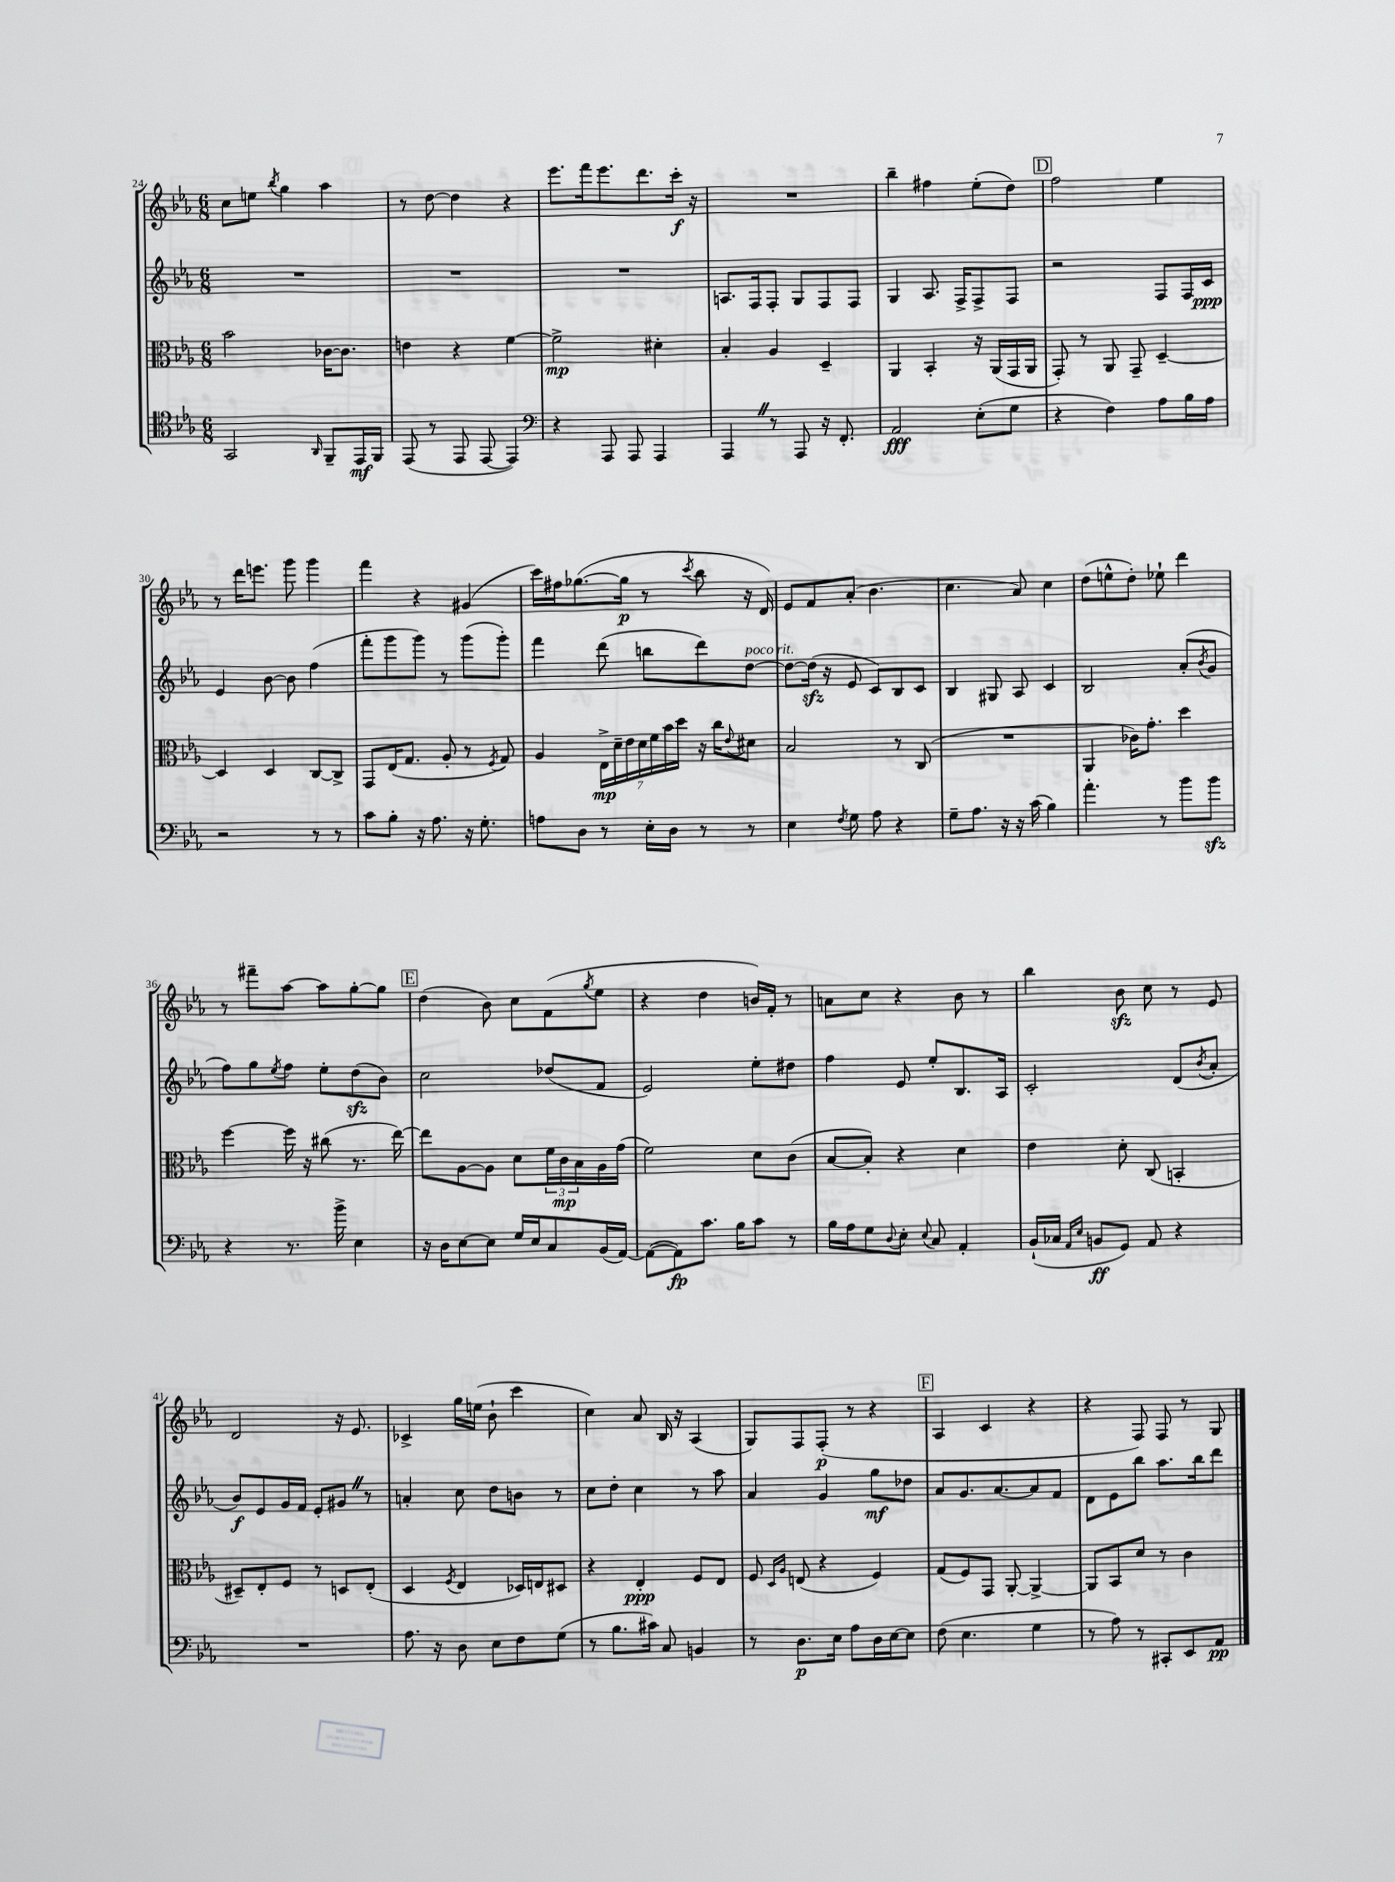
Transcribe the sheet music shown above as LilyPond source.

<<
\new StaffGroup <<
\new Staff = "s0" {
    \clef treble \key ees \major \numericTimeSignature \time 6/8
    c''8 e''8 \acciaccatura { bes''8 } g''4 aes''4 |
    r8 d''8~ d''4 r4 |
    ees'''8. f'''16 ees'''8. d'''8. c'''16-.\f r16 |
    R2. |
    bes''4-- fis''4 ees''8-.( d''8) |
    \mark \markup { \box "D" } f''2 ees''4 |
    r8 d'''16 e'''8. g'''8 g'''4 |
    f'''4 r4 gis'4( |
    c'''16) fis''16 ges''8.~( ges''16\p r8 \acciaccatura { c'''8 } bes''8 r16 d'16) |
    ees'8 f'8 aes'8-.( bes'4. |
    c''4. aes'8) c''4 |
    d''8( e''8-^ d''8-.) ees''8-! d'''4 |
    r8 fis'''8-- aes''8~ aes''8 g''8~-. g''8 |
    \mark \markup { \box "E" } d''4( bes'8) c''8 f'8( \acciaccatura { g''8 } ees''8 |
    r4 d''4 b'16) f'16-. r8 |
    a'8 c''8 r4 bes'8 r8 |
    bes''4 bes'8\sfz c''8 r8 ees'8 |
    d'2 r16 ees'8. |
    ces'4-> g''16 e''16( bes'8-! c'''4 |
    c''4) aes'8 bes16 r16 aes4( |
    g8) f8 f8-.\p( r8 r4 |
    \mark \markup { \box "F" } aes4 c'4 r4 |
    r4 f8) f8 r8 g8 \bar "|." |
}
\new Staff = "s1" {
    \clef treble \key ees \major \numericTimeSignature \time 6/8
    R2. |
    R2. |
    R2. |
    a8. f16 f8-. g8 f8 f8 |
    g4 aes8. f16-> f8-> f8 |
    \mark \markup { \box "D" } r2 f8 f16 c'16\ppp |
    ees'4 bes'8~ bes'8 f''4( |
    f'''8-. g'''8 g'''8) r8 g'''8( g'''8-.) |
    f'''4 d'''8( b''8 d'''8) d''8~^\markup { \italic "poco rit." } |
    d''8~ d''16\sfz( r16 ees'8 c'8) bes8 c'8 |
    bes4 gis8 aes8 c'4 |
    bes2 aes'8-.( \acciaccatura { bes'8 } g'8 |
    f''8) g''8 \acciaccatura { ees''8 } f''8 ees''8-. d''8\sfz( bes'8) |
    \mark \markup { \box "E" } c''2 des''8( f'8 |
    ees'2) ees''8-. dis''8 |
    f''4 ees'8 ees''8-. bes8. aes16 |
    c'2-. d'8( \acciaccatura { bes'8 } aes'8-. |
    bes'8\f) ees'8 g'16 f'16 ees'8-. gis'8 \once \override BreathingSign.text = \markup { \musicglyph "scripts.caesura.straight" } \breathe r8 |
    a'4-. c''8 d''8 b'8 r8 |
    c''8 d''8-. c''4 r8 aes''8 |
    aes'4 g'4 g''8\mf des''8 |
    \mark \markup { \box "F" } aes'8 g'8. aes'8.~ aes'8 f'8 |
    d'8 ees'8 bes''8 aes''8. bes''16 d'''8 \bar "|." |
}
\new Staff = "s2" {
    \clef alto \key ees \major \numericTimeSignature \time 6/8
    bes'2 ces'16~ ces'8. |
    e'4 r4 f'4~ |
    f'2->\mp dis'4-. |
    bes4-. aes4 d4-- |
    aes,4 bes,4-. r16 aes,16( g,16 aes,16 |
    \mark \markup { \box "D" } g,8-.) r8 aes,8 g,8-- d4~-- |
    d4 d4 c8~ c8-> |
    g,8 ees16( g8. aes8-. r8 \acciaccatura { f8 } g8) |
    aes4 \tuplet 7/4 { ees16->\mp d'16-- ees'16 d'16 f'16 bes'16 d''16 } r16 c''16 \appoggiatura { ees'8 } dis'8 |
    bes2 r8 c8( |
    R2. |
    aes,4 ces'16) g'8.-. d''4 |
    f''4~ f''16 r16 cis''8( r8. ees''16~) |
    \mark \markup { \box "E" } ees''8 aes8~ aes8 d'8 \tuplet 3/2 { f'16 c'16\mp bes16 } aes16 g'16( |
    f'2) d'8 c'8( |
    bes8~ bes8-.) r4 d'4 |
    ees'4 d'8-. c8( b,4-. |
    dis8--) ees8-. f8 r8 d8 ees8-.( |
    d4 \acciaccatura { f8 } ees4 des16) e16 dis8 |
    r4 ees4-.\ppp f8 ees8 |
    f8 \grace { d16 aes16 } e8( r4 f4) |
    \mark \markup { \box "F" } g8( f8) g,8 aes,8~-. aes,4~-> |
    aes,8 bes,8 d'8 r8 c'4 \bar "|." |
}
\new Staff = "s3" {
    \clef tenor \key ees \major \numericTimeSignature \time 6/8
    g,2 \grace { aes,16 } f,8-- ees,16\mf f,16 |
    ees,8( r8 ees,8 ees,8~ ees,4) |
    \clef bass r4 aes,,8 aes,,8 aes,,4 |
    aes,,4 \once \override BreathingSign.text = \markup { \musicglyph "scripts.caesura.straight" } \breathe r8 aes,,8 r16 f,8.-. |
    aes,2\fff ees8-.( g8 |
    \mark \markup { \box "D" } r4 f4) aes8 bes16 aes16 |
    r2 r8 r8 |
    c'8 bes8-. r16 aes8. r16 g8.-. |
    a8 d8 r8 ees16-. d16 r8 r8 |
    ees4 \acciaccatura { f8 } g8 aes8 r4 |
    g8-- aes8. r16 r16 c'16( bes4) |
    aes'4.-. r8 bes'8 bes'8\sfz |
    r4 r8. bes'16-> ees4 |
    \mark \markup { \box "E" } r16 d16 ees8~ ees8 g16 ees16 c8 bes,16( aes,16~) |
    aes,8~( aes,8\fp) c'8. bes16 c'8 r8 |
    bes16 aes16 g8 \appoggiatura { d8 } ees8-. \appoggiatura { ees8 } c8 aes,4-. |
    bes,16-!( ces16 \grace { aes,16 ees16 } b,8\ff g,8) aes,8 r4 |
    R2. |
    aes8. r16 d8 ees8 f8 g8( |
    r8 bes8. cis'16) c8 b,4 |
    r8 d8.\p ees16 aes8 d16 ees16~ ees8 |
    \mark \markup { \box "F" } f8( ees4. g4 |
    r8 aes8) r8 cis,8-. ees,8 aes,8\pp \bar "|." |
}
>>
>>
\layout { \context { \Score currentBarNumber = #24 } }
